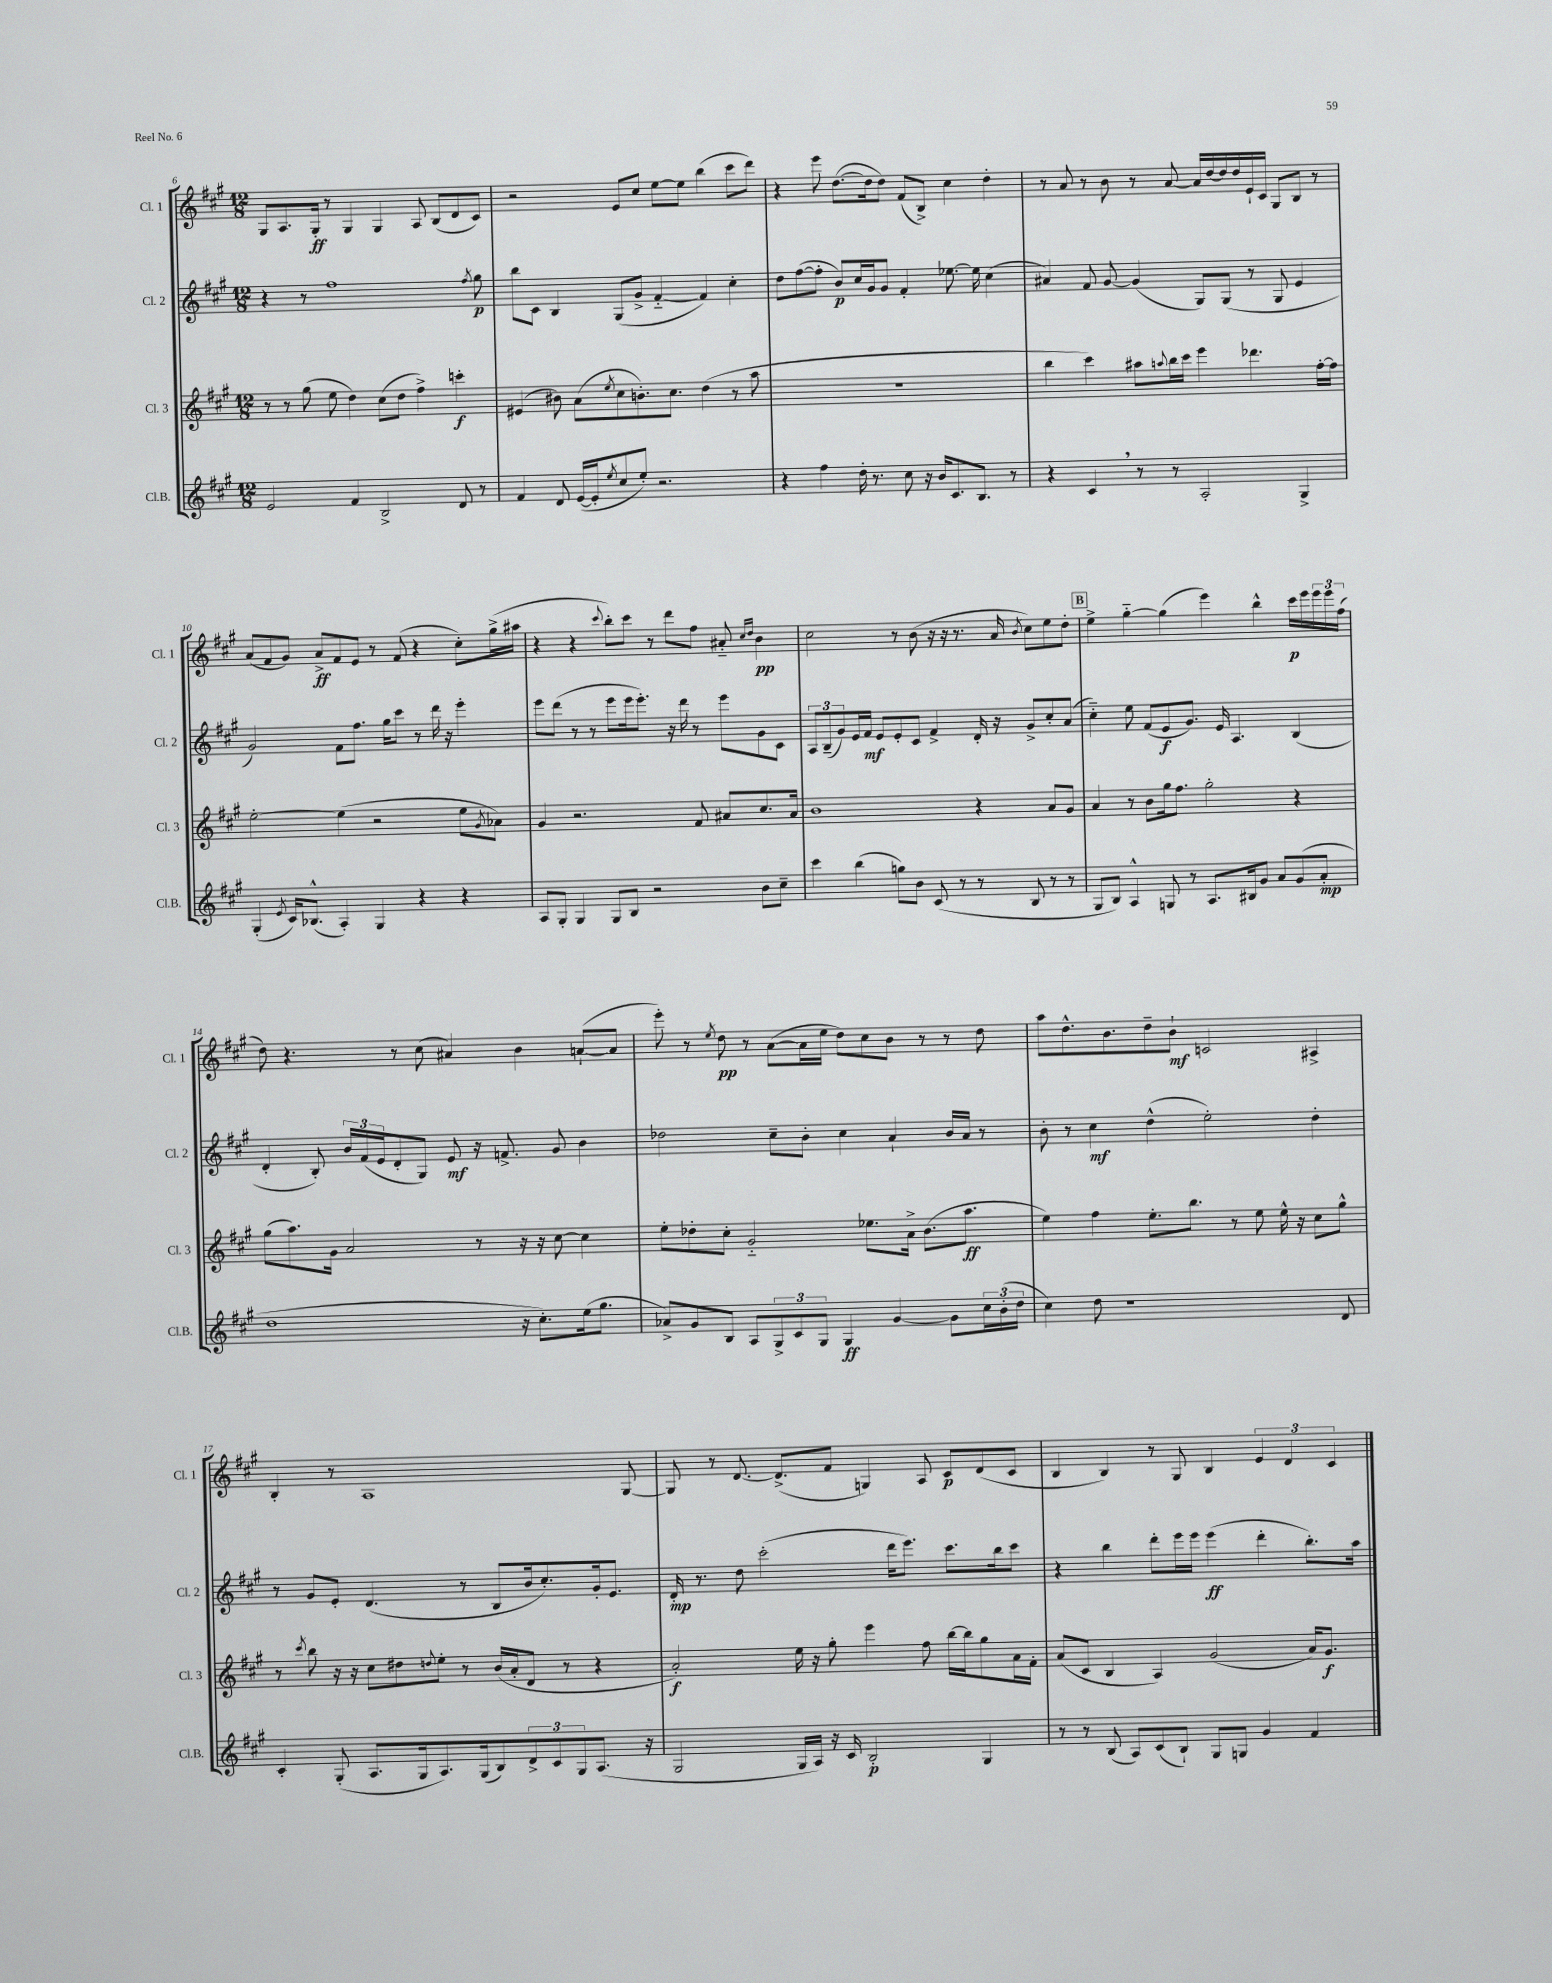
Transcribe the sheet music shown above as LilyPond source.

<<
\new StaffGroup <<
\new Staff = "s0" \with { instrumentName = "Cl. 1" shortInstrumentName = "Cl. 1" } {
    \clef treble \key a \major \numericTimeSignature \time 12/8
    gis8 a8. gis16-.\ff r8 gis4 gis4 a8 b8( d'8 cis'8) |
    r2 e'8 cis''8 e''8~ e''8 b''4( cis'''8 d'''8) |
    r4 e'''8 d''8.~( d''16 d''8) fis'8( b8->) cis''4 d''4-. |
    r8 a'8 r8 b'8 r8 a'8~ a'16 d''16~ d''16 d''16 e'16-! cis'16 gis8 b8 r8 |
    a'8( fis'8 gis'8) a'8->\ff fis'8 e'8 r8 fis'8( r4 cis''8-.) gis''16->( ais''16 |
    r4 r4 \appoggiatura { cis'''8 } b''8-.) cis'''8 r8 d'''8 fis''8 ais'8-_ \grace { cis''16 d''16 } b'4\pp |
    cis''2 r8 b'8( r16 r16 r8. a'16 \acciaccatura { b'8 } cis''8) e''8 d''8-. |
    \mark \markup { \box "B" } e''4-> gis''4~-_ gis''4( e'''4) b''4-^ cis'''16\p e'''16 \tuplet 3/2 { e'''16 e'''16 fis''16( } |
    d''8) r4. r8 cis''8( ais'4) b'4 a'8~-!( a'8 |
    e'''8-.) r8 \acciaccatura { e''8 } d''8\pp r8 a'8~( a'16 e''16 d''8) cis''8 b'8 r8 r8 d''8 |
    a''8 d''8.-^ b'8. d''8-- b'8-!\mf c'2 ais4-> |
    b4-. r8 a1 gis8~ |
    gis8 r8 d'8.~ d'8.->( fis'8 g4) a8 cis'8\p d'8( cis'8 |
    b4 b4) r8 gis8 b4 \tuplet 3/2 { e'4 d'4 cis'4 } \bar "|." |
}
\new Staff = "s1" \with { instrumentName = "Cl. 2" shortInstrumentName = "Cl. 2" } {
    \clef treble \key a \major \numericTimeSignature \time 12/8
    r4 r8 fis''1 \acciaccatura { fis''8 } gis''8\p |
    b''8 cis'8 b4 gis8( gis'8-> fis'4~-_ fis'4) cis''4-. |
    d''8 fis''8~( fis''8-. b'8\p) cis''16 gis'16 gis'8 fis'4-. ees''8.~ ees''16 cis''4( |
    ais'4) fis'8 gis'8~ gis'4( gis8) gis8( r8 gis8 e'4 |
    gis'2) fis'8 fis''8. gis''16 cis'''8 r8 d'''16 r16 e'''4-. |
    e'''8 d'''8( r8 r8 e'''8 e'''16 e'''8.-.) r16 d'''16 r8 e'''8 gis'8 cis'8 |
    \tuplet 3/2 { a8 b8--( gis'8) } e'16 fis'16\mf e'8 e'8-. cis'8 fis'4-> d'16-. r16 gis'8-> cis''8-. a'8( |
    \mark \markup { \box "B" } cis''4-_) e''8 fis'8( e'8\f gis'8.) e'16 a4. b4( |
    d'4-. b8-.) \tuplet 3/2 { b'16 fis'16( e'16 } d'8-. gis8) e'8\mf r16 f'8.-> gis'8 b'4 |
    des''2 cis''8-- b'8-. cis''4 a'4-! b'16 a'16 r8 |
    b'8-. r8 cis''4\mf d''4-^( e''2-.) d''4-. |
    r8 gis'8 e'8-. d'4.( r8 b8 b'16 cis''8.-.) gis'16-. e'8. |
    d'16-.\mp r8. d''8 cis'''2-.( d'''16 e'''8.) cis'''8. b''16 cis'''8 |
    r4 b''4 d'''8-. e'''16 e'''16 e'''4\ff( d'''4-. b''8.-.) a''16 \bar "|." |
}
\new Staff = "s2" \with { instrumentName = "Cl. 3" shortInstrumentName = "Cl. 3" } {
    \clef treble \key a \major \numericTimeSignature \time 12/8
    r8 r8 gis''8( e''8 d''4) cis''8( d''8 fis''4->) c'''4-.\f |
    eis'4( bis'8) a'8( \acciaccatura { e''8 } cis''8 b'8.-.) cis''8. d''4( r8 a''8 |
    R1. |
    b''4 cis'''4) ais''8 \appoggiatura { a''8 } b''16 cis'''16 e'''4 des'''4. fis''16~-. fis''16 |
    e''2~-. e''4( r2 e''8 \acciaccatura { gis'8 } aes'8) |
    gis'4 r2. fis'8 ais'8 cis''8. ais'16 |
    b'1 r4 a'8 gis'8 |
    \mark \markup { \box "B" } a'4 r8 b'8 gis''16 fis''8. gis''2-. r4 |
    gis''8( a''8.) gis'16 a'2 r8 r16 r16 cis''8~ cis''4 |
    e''8-. des''8-. cis''8-. gis'2-_ ees''8. a'16-> b'8.( a''8.\ff |
    e''4) fis''4 e''8.-. b''8. r8 e''8 e''16-^ r16 cis''8 gis''8-^ |
    r8 \acciaccatura { cis'''8 } b''8 r16 r16 cis''8 dis''8 \appoggiatura { d''8 } e''8-. r8 b'16( a'16-. d'8 r8 r4 |
    a'2-.\f) e''16 r16 gis''8-. e'''4 fis''8 b''16~ b''16 gis''8 a'16 fis'16-. |
    a'8( cis'8 b4 a4) gis'2( a'16) gis'8.\f \bar "|." |
}
\new Staff = "s3" \with { instrumentName = "Cl.B." shortInstrumentName = "Cl.B." } {
    \clef treble \key a \major \numericTimeSignature \time 12/8
    e'2 fis'4 b2-> d'8 r8 |
    fis'4 d'8 e'16~( e'16-. \acciaccatura { e''8 } cis''8 e''8-.) r2. |
    r4 fis''4 d''16-. r8. cis''8 r16 b'16 cis'8. b8. r8 |
    r4 cis'4 \breathe r8 r8 a2-. gis4-> |
    gis4-.( \acciaccatura { e'8 } cis'16) bes8.-^( a4-.) gis4 r4 r4 |
    a8 gis8-. gis4 gis8 b8 r2 b'8 cis''8-- |
    cis'''4 b''4( g''8) b'8 cis'8( r8 r8 b8 r8 r8 |
    \mark \markup { \box "B" } gis8 b8) a4-^ g8 r8 a8. bis16 gis'8 a'8 gis'8( a'8-.\mp |
    d''1 r16 cis''8.-.) e''16( gis''8. |
    aes'8->) gis'8 b8 a8 \tuplet 3/2 { gis8-> cis'8 gis8 } gis4\ff gis'4~ gis'8 \tuplet 3/2 { cis''16 b'16-.( d''16 } |
    cis''4) d''8 r1 d'8 |
    cis'4-. gis8-.( a8. gis16 a8.) gis16( b8) \tuplet 3/2 { d'8-> cis'8 gis8 } a8.( r16 |
    gis2 gis16 a16) r16 cis'16 b2-.\p gis4 |
    r8 r8 b8( a8) cis'8( b8-!) gis8 g8 gis'4 fis'4 \bar "|." |
}
>>
>>
\layout { \context { \Score currentBarNumber = #6 } }
